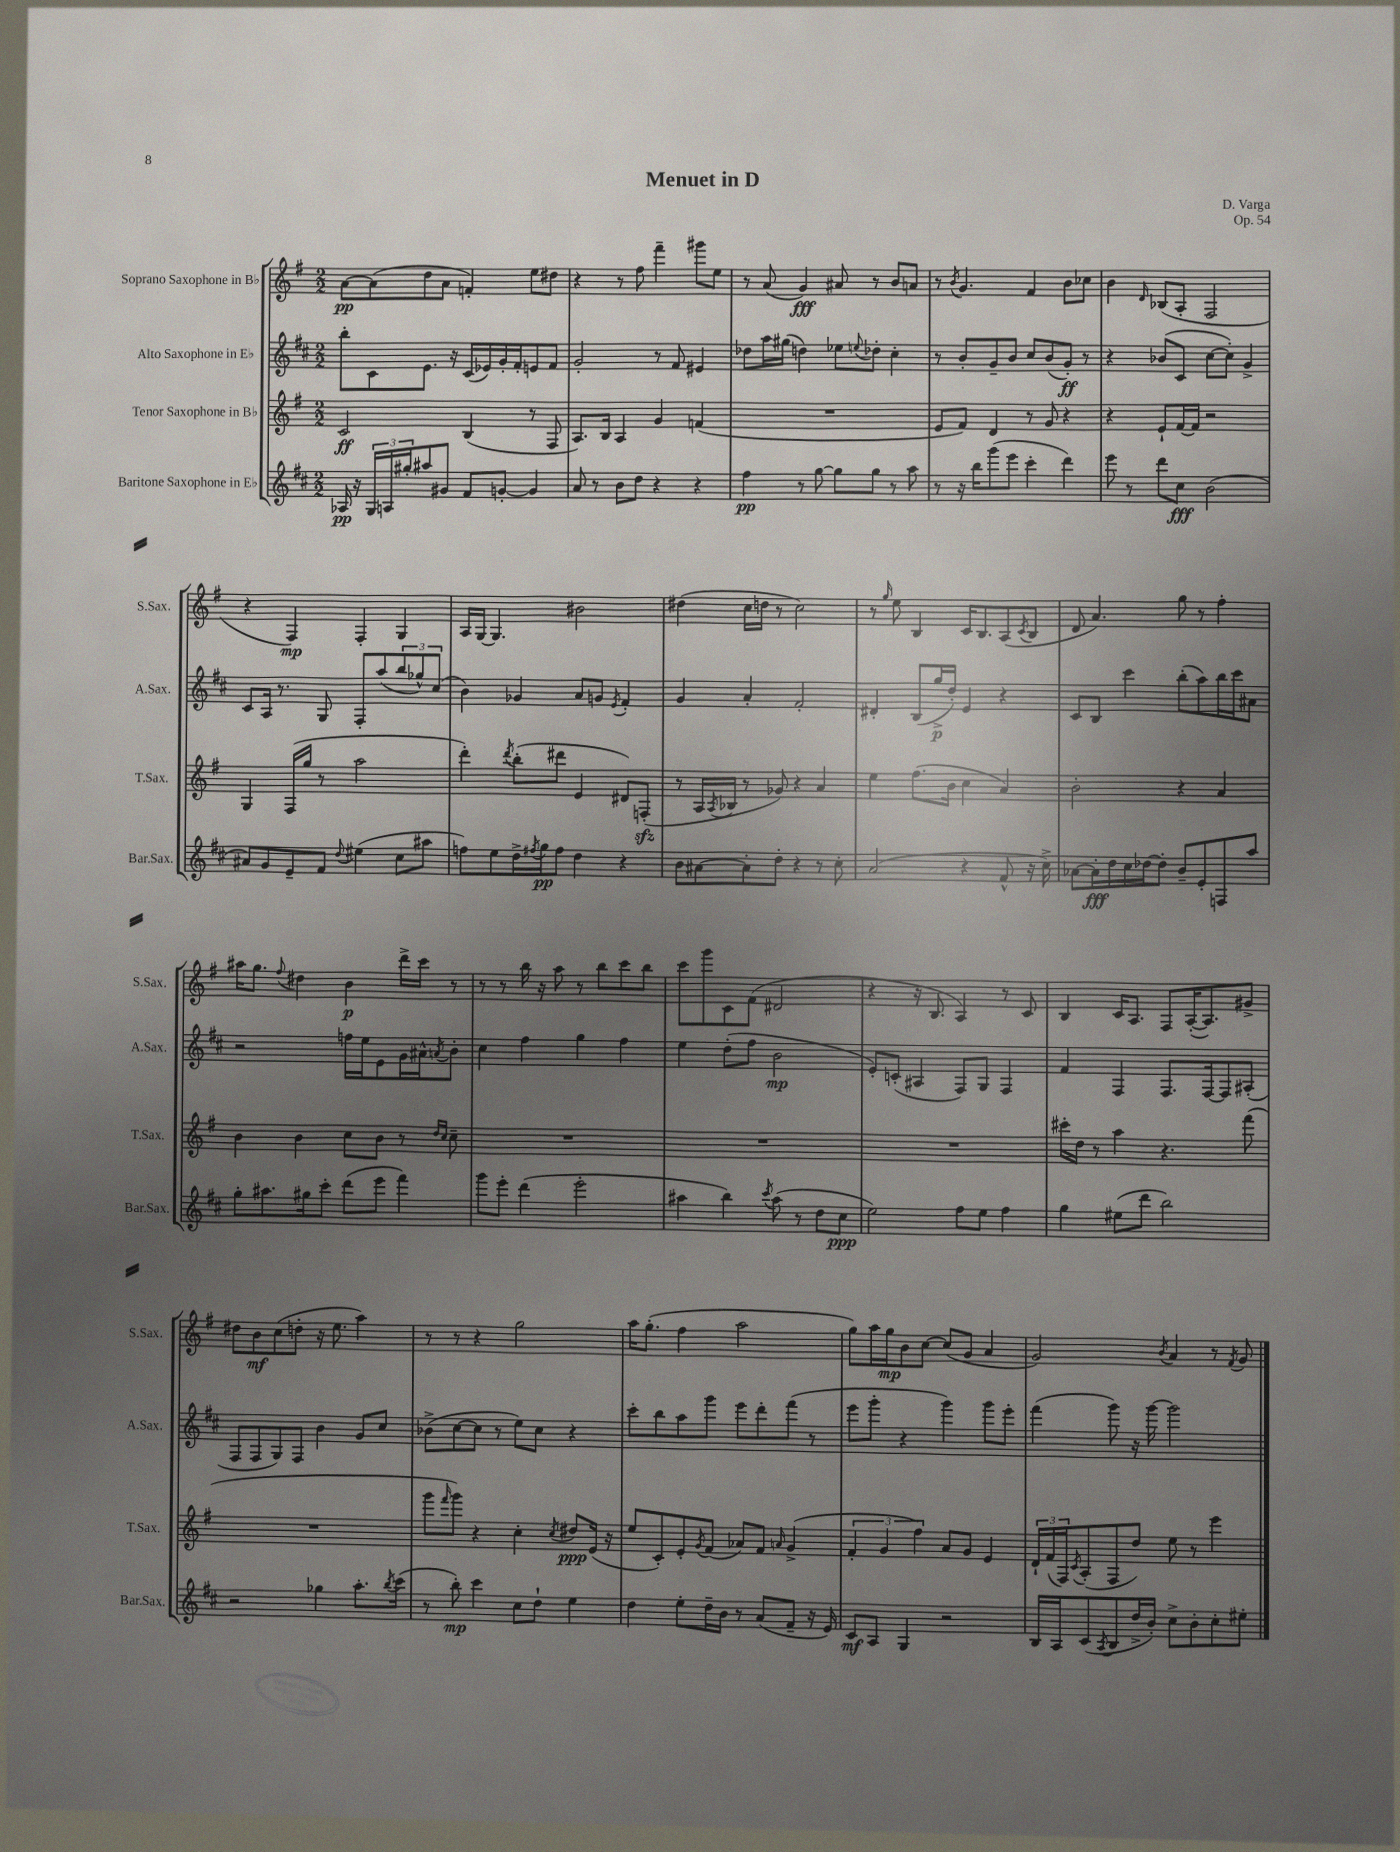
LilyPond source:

\header { title = "Menuet in D" composer = "D. Varga" opus = "Op. 54" }
<<
\new StaffGroup <<
\new Staff = "s0" \with { instrumentName = "Soprano Saxophone in Bb" shortInstrumentName = "S.Sax." } {
    \clef treble \key g \major \numericTimeSignature \time 2/2
    a'8~\pp a'8( d''8 a'8 f'4-.) e''8 dis''8 |
    r4 r8 fis''8 fis'''4-- gis'''8 e''8 |
    r8 a'8( g'4\fff) ais'8 r8 b'8 a'8 |
    r8 \acciaccatura { b'8 } g'4. fis'4 b'8 ces''8 |
    b'4 \grace { d'16 } bes8( a8-. fis2 |
    r4 fis4\mp) fis4-. g4 |
    a16 g16~ g4. bis'2 |
    dis''4( c''16 d''16 r8 c''2) |
    r8 \grace { g''16 } e''8 b4 c'16 b8. a8( \acciaccatura { c'8 } b8 |
    d'8 a'4.) g''8 r8 fis''4-. |
    ais''16 g''8. \appoggiatura { fis''8 } dis''4 b'4\p d'''16-> c'''16 r8 |
    r8 r8 b''16 r16 a''8 r8 b''8 c'''8 b''8 |
    c'''8 g'''8 c'8 fis'8( dis'2 |
    r4 r16 b8. a4) r8 c'8 |
    b4 c'16 a8. fis8 a16~-.( a8.) gis'8-> |
    dis''8 b'8\mf c''8( d''8-. r16 e''8. a''4) |
    r8 r8 r4 g''2 |
    a''16 g''8.-.( fis''4 a''2 |
    g''8) a''16 g''16\mp b'8 c''8~ c''8( g'8 a'4 |
    g'2) \acciaccatura { b'8 } a'4 r8 \acciaccatura { fis'8 } g'8 \bar "|." |
}
\new Staff = "s1" \with { instrumentName = "Alto Saxophone in Eb" shortInstrumentName = "A.Sax." } {
    \clef treble \key d \major \numericTimeSignature \time 2/2
    b''8-. cis'8 e'8. r16 cis'16( ees'16) g'16-. fis'16-. e'8 fis'8 |
    g'2-. r8 fis'8 eis'4 |
    des''8 a''16 gis''16( d''4) ees''8 \appoggiatura { e''8 } des''8-. cis''4-. |
    r8 b'8-. g'8-- b'8 cis''8 b'8( g'8-.\ff) r8 |
    r4 bes'8( cis'8 cis''8~ cis''8-.) g'4-> |
    cis'8 a16 r8. g8 fis8-. a''8( \tuplet 3/2 { b''8 ges''8-^) cis''8( } |
    b'4) ges'4 a'8 g'8 \acciaccatura { e'8 } fis'4-. |
    g'4 a'4-. fis'2-. |
    dis'4-. b8( g''16->\p d''16-.) e'4 r4 |
    cis'8 b8 cis'''4 b''8-.( a''8) b''16 cis'''16 ais'8 |
    r2 f''16 e''16 e'8 g'16 ais'16-^ \acciaccatura { a'8 } b'8-. |
    cis''4 fis''4 g''4 fis''4 |
    e''4 d''8-.( fis''8 b'2\mp |
    e'8-.) c'8-.( ais4 fis8) g8 fis4 |
    fis'4 fis4 fis8. fis16~ fis8 ais8-.( |
    fis8 fis8 g8) fis8 b'4 g'8 cis''8 |
    bes'8->( cis''8~ cis''8 r8 e''8) cis''8 r4 |
    cis'''8-. b''8 a''8 g'''8 e'''8 d'''8-. fis'''8( r8 |
    e'''8 g'''8-. r4 g'''4) g'''8 e'''8-. |
    fis'''4( g'''8) r16 g'''16~ g'''2 \bar "|." |
}
\new Staff = "s2" \with { instrumentName = "Tenor Saxophone in Bb" shortInstrumentName = "T.Sax." } {
    \clef treble \key g \major \numericTimeSignature \time 2/2
    c'2\ff b4( r8 fis8 |
    a8.) b16 a4 g'4 f'4( |
    R1 |
    e'8 fis'8) d'4 r8 g'8 r4 |
    r4 e'8-! fis'16~ fis'16 r2 |
    g4 fis16( g''16 r8 a''2 |
    d'''4-.) \acciaccatura { d'''8 } b''8-.( dis'''8 e'4 dis'8) f8-.\sfz( |
    r8 a16 \acciaccatura { a8 } bes16 r8 ges'8) r4 a'4 |
    e''4 fis''8.( b'16 c''4 a'4) |
    b'2-. r4 a'4 |
    b'4 b'4 c''8 b'8 r8 \grace { d''16 c''16 } c''8-- |
    R1 |
    R1 |
    R1 |
    cis'''16-. d''16 r8 a''4 r4. fis'''8( |
    R1 |
    g'''8 \grace { fis'''16 } g'''8) r4 c''4-. \acciaccatura { c''8 } dis''8\ppp e'16( r16 |
    e''8 c'8-.) e'8-. \acciaccatura { g'8 } fis'8( aes'8) fis'8 \grace { a'16 } g'4->( |
    \tuplet 3/2 { fis'4-. g'4 fis''4) } a'8 g'8 e'4 |
    \tuplet 3/2 { d'16-! fis'16( fis16) } \acciaccatura { c'8 } a8-.( fis8 d''8) e''8 r8 e'''4 \bar "|." |
}
\new Staff = "s3" \with { instrumentName = "Baritone Saxophone in Eb" shortInstrumentName = "Bar.Sax." } {
    \clef treble \key d \major \numericTimeSignature \time 2/2
    aes16\pp r16 \tuplet 3/2 { g16 a16 gis''16-. } ais''8 gis'8 fis'8 g'8~-. g'4 |
    a'8 r8 b'8 d''8 r4 r4 |
    fis''4\pp r8 g''8~ g''8 g''8 r8 a''8 |
    r8 r16 b''16 g'''8( e'''8 cis'''4-. d'''4) |
    e'''8 r8 d'''8 cis''8\fff b'2( |
    ais'8) g'8 e'8-- fis'8 \appoggiatura { d''8 } eis''4( cis''8 ais''8 |
    f''8) e''8 d''16-> \acciaccatura { fis''8 } g''16\pp fis''8 d''4 r4 |
    b'8 ais'8~ ais'8-. d''8-. r4 r8 cis''8-. |
    a'2( r4 fis'8-^ r16 cis''16->) |
    aes'8~ aes'16-.\fff d''16 cis''16 des''16~ des''8-. b'8-- e'8-. f8 a''8 |
    g''8-. ais''8. gis''16 cis'''8-. d'''8( e'''8 fis'''4) |
    g'''8 e'''8-. d'''4( e'''2-. |
    ais''4 b''4) \acciaccatura { cis'''8 } ais''8( r8 d''8 cis''8\ppp |
    e''2) fis''8 e''8 fis''4 |
    g''4 eis''8( d'''8 b''2) |
    r2 ges''4 a''8.-. \acciaccatura { b''8 } cis'''16( |
    r8 b''8-.\mp) cis'''4 cis''8 d''8-! e''4 |
    d''4 e''8-. d''16-- b'16 r8 a'8( fis'8-- r16 e'16) |
    cis'8\mf a8 g4 r2 |
    b16 a16 cis'8( \acciaccatura { a8 } b8 d''16-> b'16-.) cis''8-> b'8-. cis''8-. eis''8-. \bar "|." |
}
>>
>>
\layout { \context { \Score \remove "Bar_number_engraver" } }
